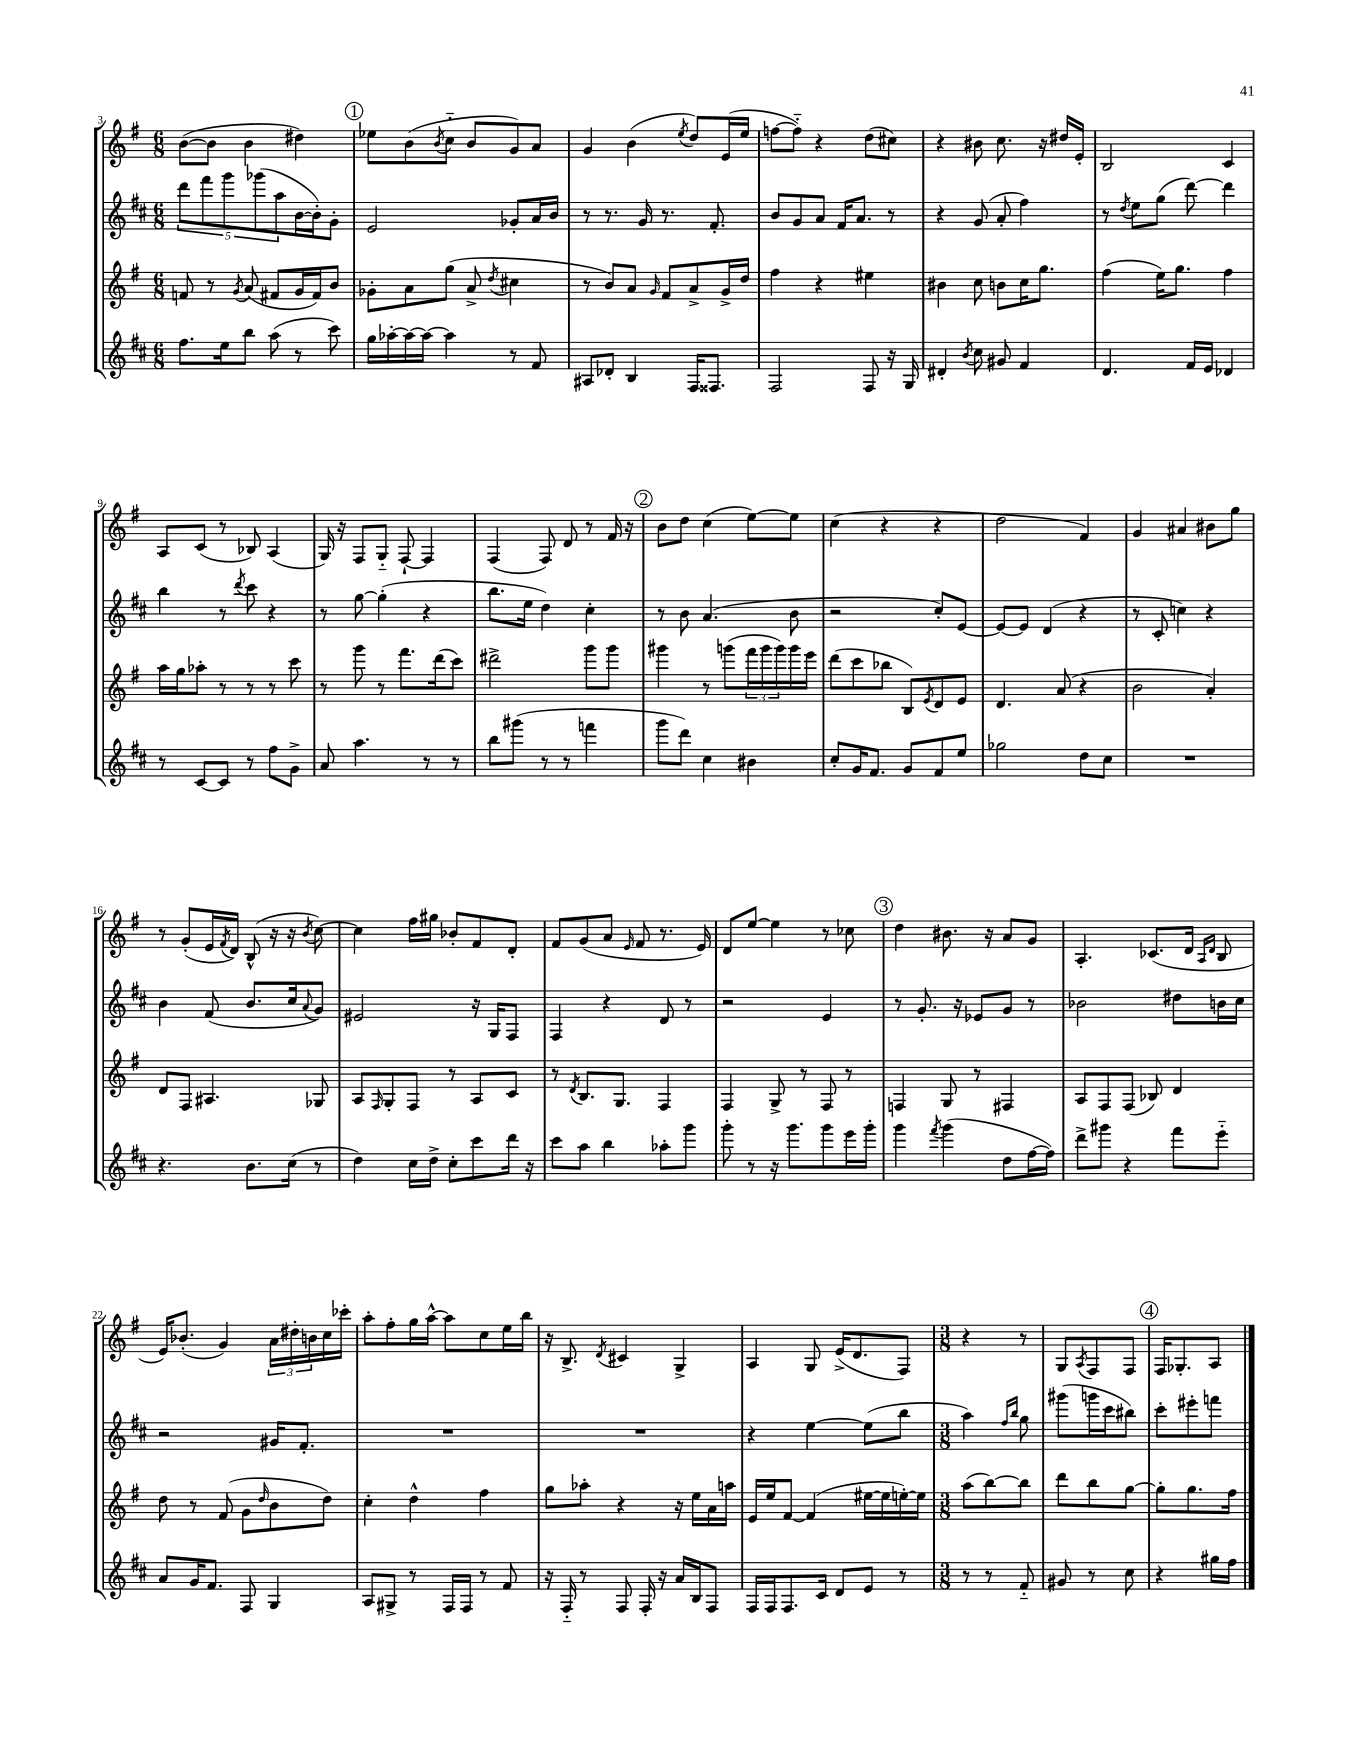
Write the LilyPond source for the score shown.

<<
\new StaffGroup <<
\new Staff = "s0" {
    \clef treble \key g \major \numericTimeSignature \time 6/8
    b'8~( b'8 b'4 dis''4) |
    \mark \markup { \circle "1" } ees''8 b'8( \acciaccatura { b'8 } c''8-_ b'8 g'8) a'8 |
    g'4 b'4( \acciaccatura { e''8 } d''8) e'16( e''16 |
    f''8~ f''8-_) r4 d''8( cis''8) |
    r4 bis'8 c''8. r16 dis''16 e'16-. |
    b2 c'4 |
    a8 c'8( r8 bes8) a4( |
    g16) r16 fis8 g8-_ fis8~-! fis4 |
    fis4( fis8) d'8 r8 fis'16 r16 |
    \mark \markup { \circle "2" } b'8 d''8 c''4( e''8~) e''8 |
    c''4( r4 r4 |
    d''2 fis'4) |
    g'4 ais'4 bis'8 g''8 |
    r8 g'8-.( e'16 \acciaccatura { fis'8 } d'16) b8-^( r16 r16 \acciaccatura { b'8 } c''8~) |
    c''4 fis''16 gis''16 bes'8-. fis'8 d'8-. |
    fis'8 g'8( a'8 \grace { e'16 } fis'8 r8. e'16) |
    d'8 e''8~ e''4 r8 ces''8 |
    \mark \markup { \circle "3" } d''4 bis'8. r16 a'8 g'8 |
    a4.-. ces'8.( d'16 \grace { a16 d'16 } b8 |
    e'16) bes'8.-.( g'4) \tuplet 3/2 { a'16 dis''16-. b'16 } c''16 ces'''16-. |
    a''8-. fis''8-. g''16 a''16~-^ a''8 c''8 e''16 b''16 |
    r16 b8.-> \acciaccatura { d'8 } cis'4 g4-> |
    a4 g8 e'16->( d'8. fis8) |
    \numericTimeSignature \time 3/8 r4 r8 |
    g8 \acciaccatura { a8 } fis8 fis8 |
    \mark \markup { \circle "4" } fis16 ges8.-. a8 \bar "|." |
}
\new Staff = "s1" {
    \clef treble \key d \major \numericTimeSignature \time 6/8
    \tuplet 5/4 { d'''8 fis'''8 g'''8 ges'''8( a''8 } b'16~ b'16-.) g'8-. |
    \mark \markup { \circle "1" } e'2 ges'8-. a'16 b'16 |
    r8 r8. g'16 r8. fis'8.-. |
    b'8 g'8 a'8 fis'16 a'8. r8 |
    r4 g'8( a'8-. fis''4) |
    r8 \acciaccatura { d''8 } e''8 g''8( d'''8~) d'''4 |
    b''4 r8 \acciaccatura { d'''8 } cis'''8 r4 |
    r8 g''8~ g''4-.( r4 |
    b''8. e''16 d''4) cis''4-. |
    \mark \markup { \circle "2" } r8 b'8 a'4.( b'8 |
    r2 cis''8-.) e'8~ |
    e'8~ e'8 d'4( r4 |
    r8 cis'8-. c''4) r4 |
    b'4 fis'8( b'8. cis''16 \appoggiatura { a'8 } g'8) |
    eis'2 r16 g16 fis8 |
    fis4 r4 d'8 r8 |
    r2 e'4 |
    \mark \markup { \circle "3" } r8 g'8.-. r16 ees'8 g'8 r8 |
    bes'2 dis''8 b'16 cis''16 |
    r2 gis'16 fis'8.-. |
    R2. |
    R2. |
    r4 e''4~ e''8( b''8 |
    \numericTimeSignature \time 3/8 a''4) \grace { fis''16 b''16 } g''8 |
    gis'''8( g'''16 cis'''16 bis''8) |
    \mark \markup { \circle "4" } cis'''8-. eis'''8-. f'''8 \bar "|." |
}
\new Staff = "s2" {
    \clef treble \key g \major \numericTimeSignature \time 6/8
    f'8 r8 \acciaccatura { g'8 } a'8( fis'8 g'16 fis'16) b'8 |
    \mark \markup { \circle "1" } ges'8-. a'8 g''8( a'8-> \acciaccatura { d''8 } cis''4 |
    r8 b'8) a'8 \grace { g'16 } fis'8 a'8-> g'16-> d''16 |
    fis''4 r4 eis''4 |
    bis'4 c''8 b'8 c''16 g''8. |
    fis''4( e''16) g''8. fis''4 |
    a''16 g''16 aes''8-. r8 r8 r8 c'''8 |
    r8 g'''8 r8 fis'''8. d'''16( c'''8) |
    dis'''2-> g'''8 g'''8 |
    \mark \markup { \circle "2" } gis'''4 r8 g'''8( \tuplet 3/2 { fis'''16 g'''16 g'''16) } g'''16 e'''16 |
    d'''8( c'''8 bes''8 b8) \acciaccatura { e'8 } d'8 e'8 |
    d'4. a'8( r4 |
    b'2 a'4-.) |
    d'8 fis8 ais4. ges8 |
    a8 \grace { fis16 } g8-. fis8 r8 a8 c'8 |
    r8 \acciaccatura { d'8 } b8. g8. fis4 |
    fis4 g8-> r8 fis8 r8 |
    \mark \markup { \circle "3" } f4 g8 r8 fis4 |
    a8 fis8 fis8( bes8) d'4 |
    d''8 r8 fis'8( g'8 \grace { d''16 } b'8 d''8) |
    c''4-. d''4-^ fis''4 |
    g''8 aes''8-. r4 r16 e''16 a'16 a''16 |
    e'16 e''16 fis'8~ fis'4( eis''16~ eis''16 e''16~-.) e''16 |
    \numericTimeSignature \time 3/8 a''8( b''8~) b''8 |
    d'''8 b''8 g''8~ |
    \mark \markup { \circle "4" } g''8-. g''8. fis''16 \bar "|." |
}
\new Staff = "s3" {
    \clef treble \key d \major \numericTimeSignature \time 6/8
    fis''8. e''16 b''8 a''8( r8 cis'''8) |
    \mark \markup { \circle "1" } g''16 aes''16~-. aes''16~ aes''16~ aes''4 r8 fis'8 |
    ais8 des'8-. b4 fis16 fisis8. |
    fis2 fis8 r16 g16 |
    dis'4-. \acciaccatura { b'8 } cis''8 gis'8 fis'4 |
    d'4. fis'16 e'16 des'4 |
    r8 cis'8~ cis'8 r8 fis''8 g'8-> |
    a'8 a''4. r8 r8 |
    b''8 gis'''8( r8 r8 f'''4 |
    \mark \markup { \circle "2" } g'''8 d'''8) cis''4 bis'4 |
    cis''8-. g'16 fis'8. g'8 fis'8 e''8 |
    ges''2 d''8 cis''8 |
    R2. |
    r4. b'8. cis''16( r8 |
    d''4) cis''16 d''16-> cis''8-. cis'''8 d'''16 r16 |
    cis'''8 a''8 b''4 aes''8-. g'''8 |
    g'''8-. r8 r16 g'''8. g'''8 e'''16 g'''16-. |
    \mark \markup { \circle "3" } g'''4 \acciaccatura { fis'''8 } g'''4( d''8 fis''16~ fis''16) |
    d'''8-> gis'''8 r4 fis'''8 e'''8-_ |
    a'8 g'16 fis'8. fis8 g4 |
    a8 gis8-> r8 fis16 fis16 r8 fis'8 |
    r16 fis16-_ r8 fis8 fis16-. r16 a'16 b16 fis8 |
    fis16 fis16 fis8. cis'16 d'8 e'8 r8 |
    \numericTimeSignature \time 3/8 r8 r8 fis'8-_ |
    gis'8 r8 cis''8 |
    \mark \markup { \circle "4" } r4 gis''16 fis''16 \bar "|." |
}
>>
>>
\layout { \context { \Score currentBarNumber = #3 } }
